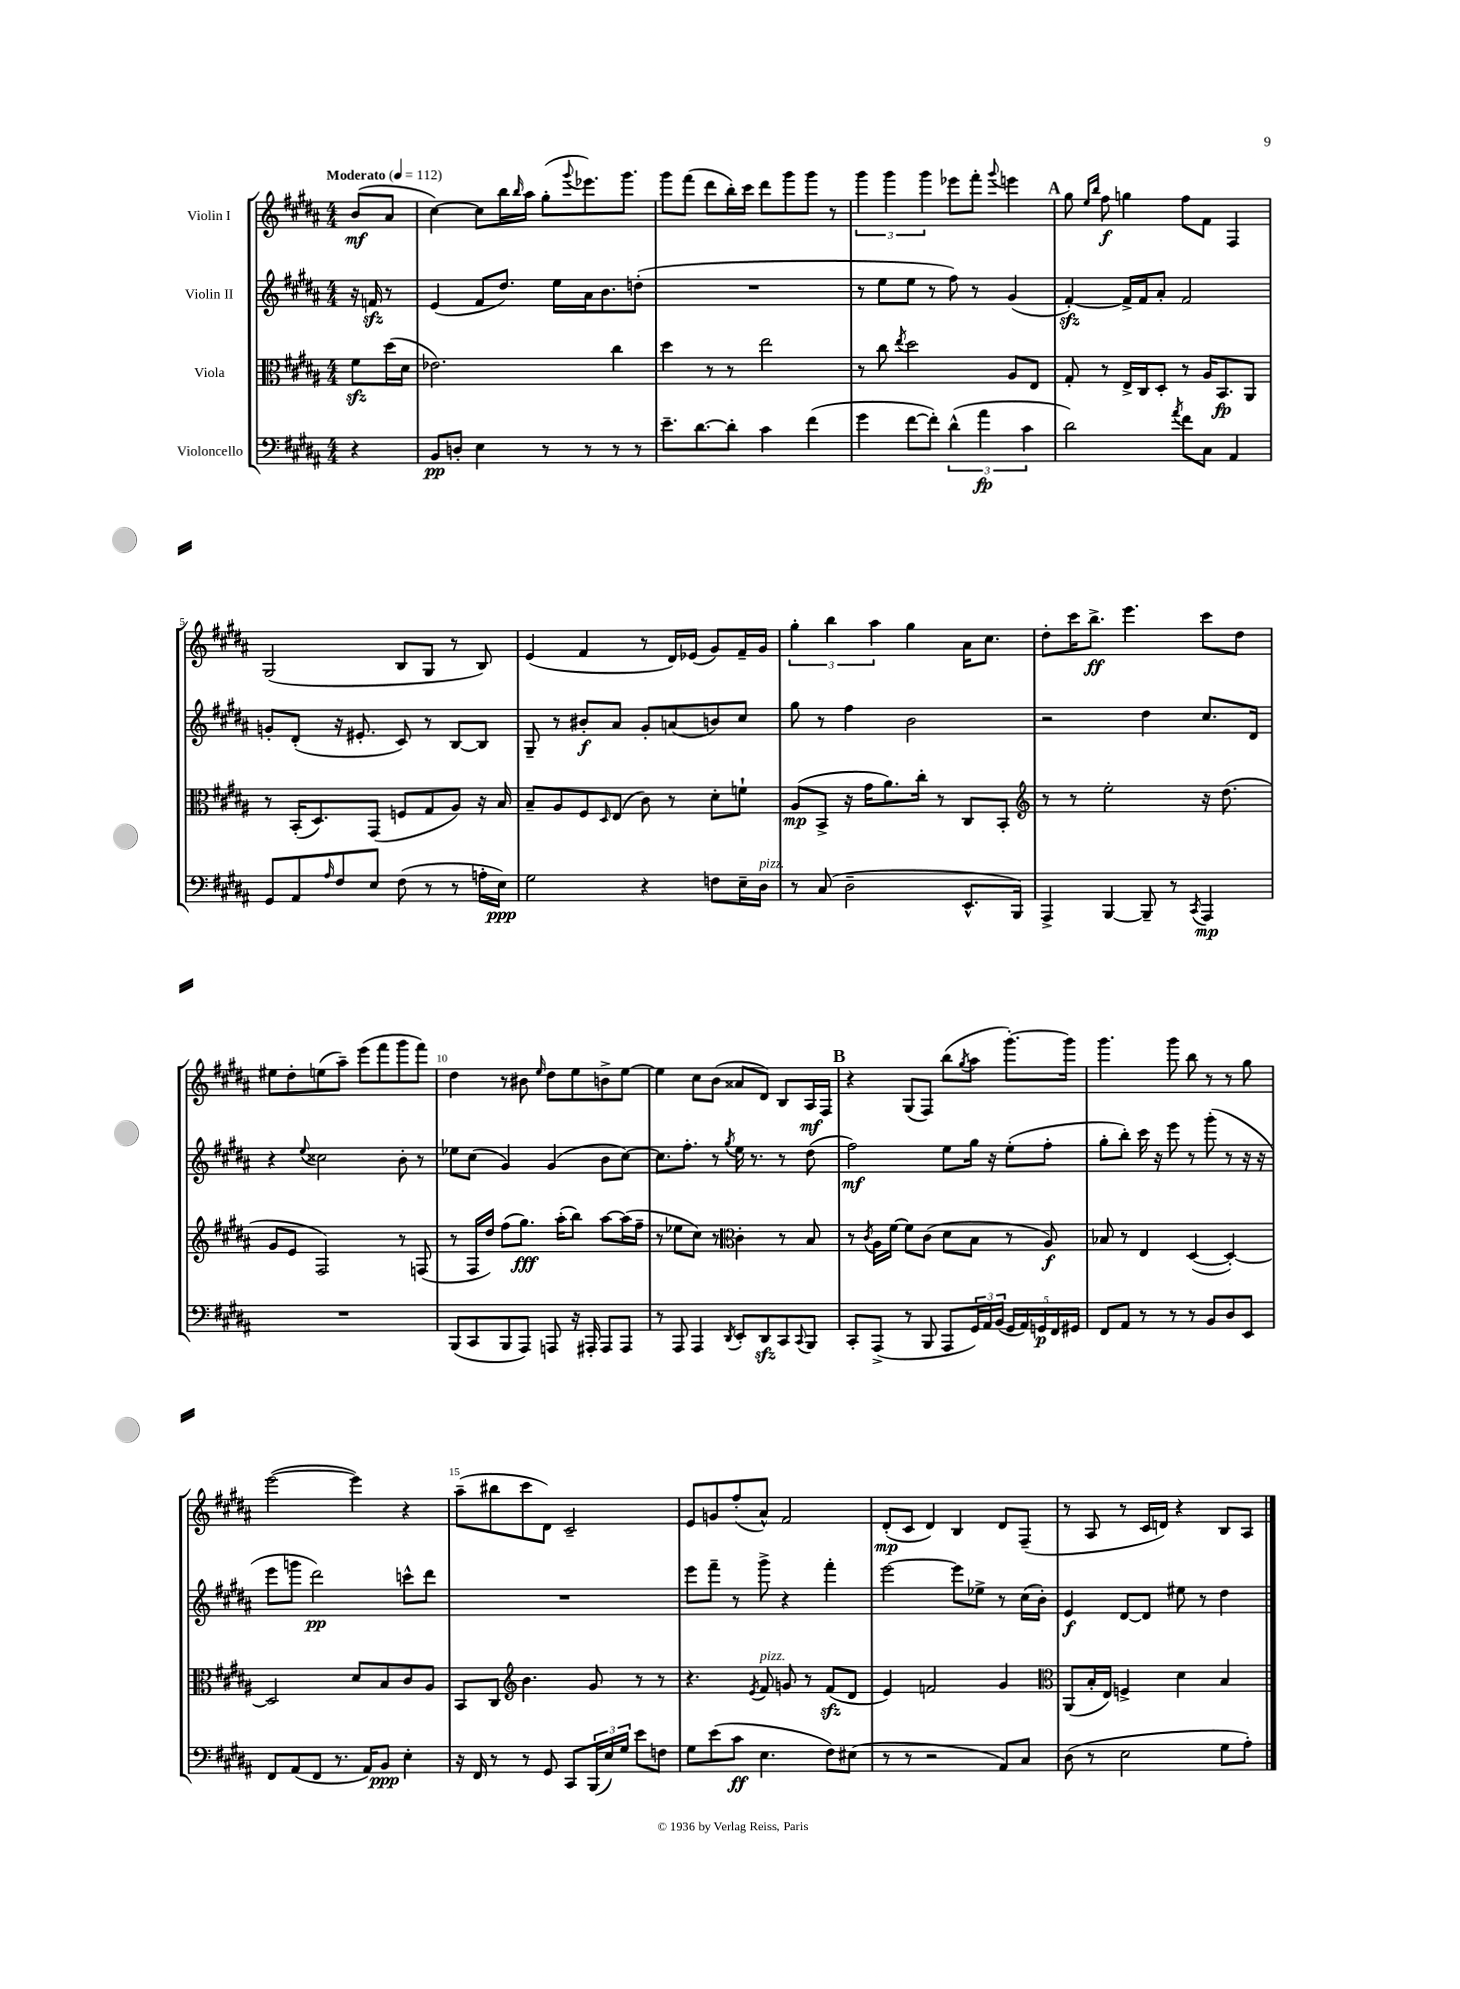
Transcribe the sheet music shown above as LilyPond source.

<<
\new StaffGroup <<
\new Staff = "s0" \with { instrumentName = "Violin I" } {
    \clef treble \key b \major \numericTimeSignature \time 4/4 \partial 4 \tempo "Moderato" 4 = 112
    b'8\mf( ais'8 |
    cis''4~) cis''8 b''16 \grace { b''16 } ais''16 gis''8-.( \appoggiatura { gis'''8 } ees'''8.) gis'''8. |
    gis'''8 fis'''8( dis'''8 b''16-.) cis'''16 dis'''8 gis'''8 gis'''8 r8 |
    \tuplet 3/2 { gis'''4 gis'''4 gis'''4 } ees'''8 fis'''8-. \appoggiatura { gis'''8 } e'''4 |
    \mark \markup { \bold "A" } gis''8 \grace { e''16 b''16 } fis''8\f g''4 fis''8 fis'8 fis4 |
    gis2( b8 gis8 r8 b8) |
    e'4( fis'4 r8 dis'16) ees'16( gis'8) fis'16-- gis'16 |
    \tuplet 3/2 { gis''4-. b''4 ais''4 } gis''4 ais'16 cis''8. |
    dis''8-. cis'''16 b''8.->\ff e'''4. cis'''8 dis''8 |
    eis''8 dis''8-. e''8( ais''8--) e'''8( fis'''8 gis'''8 fis'''8) |
    dis''4 r8 bis'8 \grace { e''16 } dis''8 e''8 b'8-> e''8~ |
    e''4 cis''8 b'8( aisis'8 dis'8) b8 ais16\mf fis16 |
    \mark \markup { \bold "B" } r4 gis8( fis8) b''8( \acciaccatura { gis''8 } ais''8 gis'''8.~-.) gis'''16 |
    gis'''4. gis'''8 b''8 r8 r8 gis''8 |
    e'''2~( e'''4) r4 |
    ais''8--( bis''8 cis'''8 dis'8) cis'2-- |
    e'8 g'8 fis''8-.( ais'8-^) fis'2 |
    dis'8-.\mp( cis'8 dis'4) b4 dis'8 fis8--( |
    r8 ais8 r8 cis'16 d'16) r4 b8 ais8 \bar "|." |
}
\new Staff = "s1" \with { instrumentName = "Violin II" } {
    \clef treble \key b \major \numericTimeSignature \time 4/4 \partial 4
    r16 f'16\sfz r8 |
    e'4( fis'8 dis''8.) e''16 ais'16 b'8. d''8-.( |
    R1 |
    r8 e''8 e''8 r8 fis''8) r8 gis'4( |
    \mark \markup { \bold "A" } fis'4~-.\sfz) fis'16-> fis'16 ais'8-. fis'2 |
    g'8-. dis'8-.( r16 eis'8.-. cis'8) r8 b8~ b8 |
    gis8-- r8 bis'8-.\f ais'8 gis'8-. a'8( b'8) cis''8 |
    gis''8 r8 fis''4 b'2 |
    r2 dis''4 cis''8. dis'16 |
    r4 \appoggiatura { e''8 } cisis''2 b'8-. r8 |
    ees''8 cis''8( gis'4) gis'4( b'8 cis''8~) |
    cis''8. fis''8.-. r8 \acciaccatura { gis''8 } e''16 r8. r8 dis''8( |
    \mark \markup { \bold "B" } fis''2\mf) e''8 gis''16 r16 e''8-.( fis''8-. |
    gis''8-. b''8-.) cis'''16 r16 e'''8 r8 gis'''8-.( r8 r16 r16 |
    e'''8 g'''8 dis'''2\pp) c'''8-^ dis'''8 |
    R1 |
    e'''8 fis'''8-- r8 gis'''8-> r4 fis'''4-. |
    e'''2~ e'''8 ees''8-> r8 cis''16( b'16-.) |
    e'4\f dis'8~ dis'8 eis''8 r8 dis''4 \bar "|." |
}
\new Staff = "s2" \with { instrumentName = "Viola" } {
    \clef alto \key b \major \numericTimeSignature \time 4/4 \partial 4
    fis'8\sfz dis''16( dis'16 |
    ees'2.) cis''4 |
    dis''4 r8 r8 e''2 |
    r8 cis''8 \acciaccatura { e''8 } dis''2 ais8 e8 |
    \mark \markup { \bold "A" } gis8-. r8 e16-> cis16 dis8-. r8 ais16 b,8.\fp ais,8 |
    r8 b,16-.( dis8.) gis,8( f8 gis8 ais8) r16 b16 |
    b8-- ais8 fis8 \grace { dis16 } e8( cis'8) r8 dis'8-. f'8-! |
    ais8\mp( b,8-> r16 gis'16 ais'8.) cis''16-. r8 cis8 b,8-. |
    \clef treble r8 r8 e''2-. r16 dis''8.( |
    gis'8 e'8 fis2) r8 f8( |
    r8 fis16 dis''16) fis''8( gis''8.\fff) ais''16-.( b''8) ais''8~ ais''16( fis''16-- |
    r8 ees''8 cis''8) r8 \clef alto cis'4-. r8 b8 |
    \mark \markup { \bold "B" } r8 \acciaccatura { cis'8 } ais16 fis'16~ fis'8 cis'8( dis'8 b8 r8 ais8\f) |
    bes8 r8 e4 dis4~( dis4~-.) |
    dis2 dis'8 b8 cis'8 ais8 |
    b,8 cis8 \clef treble b'4. gis'8 r8 r8 |
    r4. \acciaccatura { e'8 } fis'8^\markup { \italic "pizz." } g'8 r8 fis'8\sfz( dis'8 |
    e'4) f'2 gis'4 |
    \clef alto ais,8( b16-. e16) f4-> dis'4 b4 \bar "|." |
}
\new Staff = "s3" \with { instrumentName = "Violoncello" } {
    \clef bass \key b \major \numericTimeSignature \time 4/4 \partial 4
    r4 |
    b,8\pp d8-. e4 r8 r8 r8 r8 |
    e'8.-- dis'8.~ dis'8-. cis'4 fis'4( |
    gis'4 fis'8~ fis'8-.) \tuplet 3/2 { dis'4-^( ais'4\fp cis'4 } |
    \mark \markup { \bold "A" } dis'2) \acciaccatura { ais'8 } fis'8 cis8 ais,4 |
    gis,8 ais,8 \grace { ais16 } fis8 e8 fis8( r8 r8 a16-. e16\ppp) |
    gis2 r4 f8 e16-- dis16^\markup { \italic "pizz." } |
    r8 cis8( dis2-- e,8.-^ b,,16) |
    ais,,4-> b,,4~ b,,8-- r8 \acciaccatura { cis,8 } ais,,4\mp |
    R1 |
    b,,8( cis,8 b,,8 ais,,8) a,,8 r16 ais,,16-. ais,,8 ais,,8 |
    r8 ais,,8 ais,,4 \acciaccatura { dis,8 } e,8-. dis,8\sfz cis,8 \appoggiatura { cis,8 } b,,8 |
    \mark \markup { \bold "B" } cis,8-. ais,,8->( r8 b,,8 ais,,8 \tuplet 3/2 { gis,16) ais,16 b,16( } \tuplet 5/4 { gis,16 ais,16) g,16\p fis,16 gis,16 } |
    fis,8 ais,8 r8 r8 r8 b,8 dis8 e,8 |
    fis,8 ais,8( fis,8 r8. ais,16) b,8\ppp e4-. |
    r16 fis,16 r8 r8 gis,8 cis,8 \tuplet 3/2 { b,,16( e16) gis16 } e'8 f8 |
    gis8 e'8( cis'8\ff e4. fis8) eis8( |
    r8 r8 r2 ais,8) cis8 |
    dis8( r8 e2 gis8 ais8-.) \bar "|." |
}
>>
>>
\layout { \context { \Score \override BarNumber.break-visibility = ##(#f #t #t) barNumberVisibility = #(every-nth-bar-number-visible 5) } }
